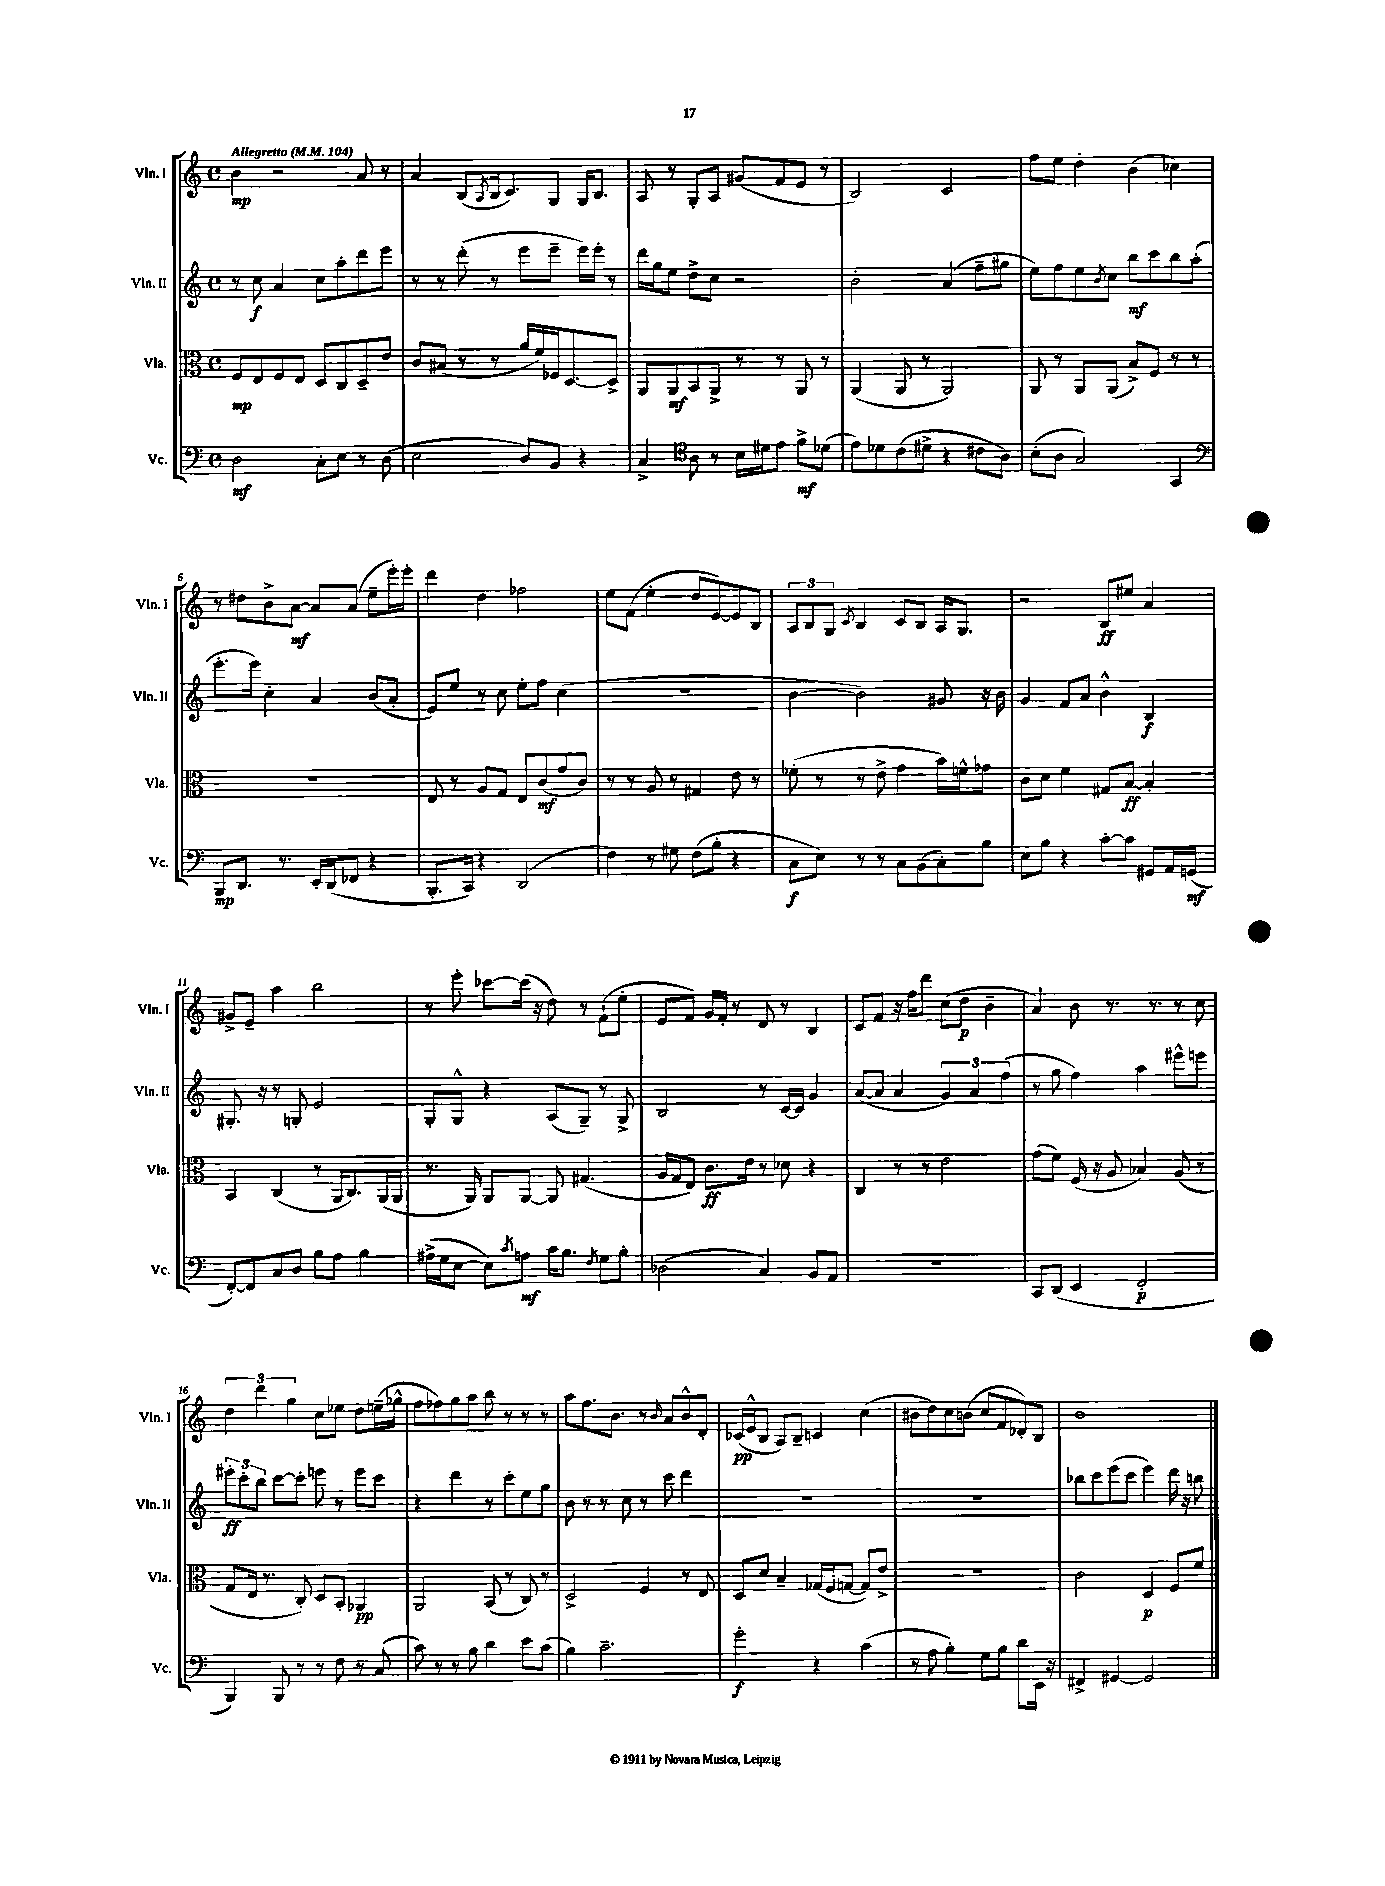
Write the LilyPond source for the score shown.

<<
\new StaffGroup <<
\new Staff = "s0" \with { instrumentName = "Vln. I" shortInstrumentName = "Vln. I" } {
    \clef treble \key c \major \defaultTimeSignature \time 4/4 \tempo "Allegretto" 4 = 104
    b'4\mp r2 a'8 r8 |
    a'4 b8( \acciaccatura { a8 } b16 c'8.) g8 g16 b8. |
    a8 r8 g8-. a8 gis'8( f'8 e'8 r8 |
    b2) c'2 |
    f''8 e''8 d''4-. b'4( ces''4) |
    r8 dis''8 b'8-> a'8~\mf a'8 a'8( e''8-- e'''16-.) e'''16-. |
    d'''4 d''4 fes''2 |
    e''8 f'8( e''4-. d''8 e'8~) e'8 b8 |
    \tuplet 3/2 { a8 b8 g8 } \acciaccatura { c'8 } b4 c'8 b8 a16 g8. |
    r2 b8\ff eis''8 a'4 |
    gis'8-> e'8-- a''4 b''2 |
    r8 e'''8-. ces'''8~ ces'''16( r16 d''8) r8 f'8-!( e''8-. |
    e'8 f'8) g'16 f'16-. r8 d'8 r8 b4 |
    c'8 f'8 r16 f''16 d'''8 c''8( d''8\p b'4-- |
    a'4) b'8 r8. r8. r8 c''8 |
    \tuplet 3/2 { d''4 d'''4 g''4 } c''8 ees''8 d''8 e''16--( ges''16-^ |
    f''8 fes''8) g''8 a''8 b''8 r8 r8 r8 |
    a''8 f''8. b'8. r8 \grace { b'16 } a'8 b'8-^ d'8-. |
    ces'16\pp( e'16-^ b8 a8) b8-- c'4 c''4( |
    bis'8 d''8) c''8 b'8( c''8 f'8 des'8-.) b8 |
    b'1 \bar "|." |
}
\new Staff = "s1" \with { instrumentName = "Vln. II" shortInstrumentName = "Vln. II" } {
    \clef treble \key c \major \defaultTimeSignature \time 4/4
    r8 c''8\f a'4 c''8 a''8-. d'''8 e'''8 |
    r8 r8 d'''8-.( r8 e'''8 e'''8-- e'''16) e'''16-. r8 |
    d'''16 g''16 e''8 d''8-> c''8 r2 |
    b'2-. a'4( f''8-- gis''8 |
    e''8) f''8 e''8 \acciaccatura { b'8 } c''8 b''8\mf c'''8 b''8 a''8-.( |
    e'''8.-. e'''16) c''4-. a'4 b'8( a'8-. |
    e'8) e''8 r8 c''8 e''8-. f''8 c''4( |
    R1 |
    b'4~ b'2) gis'8 r16 b'16 |
    g'4 f'8 a'8 b'4-^ b4\f |
    gis8.-. r16 r8 g8-. e'2 |
    g8-. g8-^ r4 a8( g8--) r8 g8-> |
    b2 r8 c'16~ c'16 g'4 |
    a'8~( a'8 a'4 \tuplet 3/2 { g'4) a'4 f''4( } |
    r8 g''8 f''4) a''4 eis'''8-^ e'''8 |
    \tuplet 3/2 { eis'''8-.\ff c'''8-. b''8 } c'''8~ c'''8-. e'''8 r8 e'''8 c'''8 |
    r4 d'''4 r8 c'''8-. e''8 g''8 |
    b'8 r8 r8 c''8 r8 c'''8 d'''4 |
    R1 |
    R1 |
    bes''8 c'''8 e'''8( c'''8 e'''4) d'''16 r16 b''8 \bar "|." |
}
\new Staff = "s2" \with { instrumentName = "Vla." shortInstrumentName = "Vla." } {
    \clef alto \key c \major \defaultTimeSignature \time 4/4
    f8\mp e8 f8 e8 d8 c8 d8-- e'8 |
    c'8 bis8( r8 r8 a'16 f'16) fes16 d8.~ d8-> |
    a,8 a,8\mf b,8 a,8-> r8 r8 a,8 r8 |
    a,4( a,8 r8 a,2) |
    a,8 r8 a,8 a,8( b8->) f8 r8 r8 |
    r1 |
    e8 r8 a8 g8 e8 c'8\mf( g'8 c'8) |
    r8 r8 a8 r8 gis4 e'8 r8 |
    fes'8-.( r8 r8 e'8-> g'4 b'16) f'16-^ ges'8 |
    c'8 d'8 f'4 gis8 b8~\ff b4-. |
    b,4 c4( r8 a,16 c8.) a,16( a,16 |
    r8. a,16) a,8 a,8~ a,8 gis4.( |
    a16 g16 e8) c'8.\ff e'16 r8 des'8 r4 |
    c4 r8 r8 e'2 |
    g'8( f'8) f16( r16 a8 bes4) a8( r8 |
    g8 e16 r8. c8-.) d8 b,8-. aes,4\pp |
    a,2 b,8( r8 c8) r8 |
    d2-> f4 r8 e8 |
    d8 d'8 b4-- ges16( f16 g8~ g8) e'8-> |
    R1 |
    c'2 d4\p f8 f'8 \bar "|." |
}
\new Staff = "s3" \with { instrumentName = "Vc." shortInstrumentName = "Vc." } {
    \clef bass \key c \major \defaultTimeSignature \time 4/4
    d2\mf c8-. e8 r8 d8( |
    e2 d8) b,8 r4 |
    c4-> \clef tenor a8 r8 b16 dis'16 e'8 f'8->\mf des'8( |
    e'8) des'8 c'8( dis'8-> r4 cis'8 a8) |
    b8-.( a8 g2) g,4 |
    \clef bass b,,8\mp d,8. r8. e,16-. d,16( fes,8 r4 |
    b,,8.-. c,16) r4 d,2( |
    f4) r8 gis8 f8( b8-. r4 |
    c8\f e8) r8 r8 c8 b,8( c8-.) b8 |
    e8 b8 r4 c'8~-. c'8 gis,8 a,16 g,16\mf( |
    f,8~-.) f,8 c8 d8 b8 a8 b4 |
    ais16->( g16 e8~ e8) \acciaccatura { c'8 } a8\mf c'16 b8. \acciaccatura { f8 } g8 b8-. |
    des2( c4) b,8 a,8 |
    R1 |
    c,8 d,8( e,4 f,2-.\p |
    b,,4) b,,8 r8 r8 f8 r8 c8( |
    c'8) r8 r8 b8 d'4 e'8 c'8( |
    b4) c'2.-- |
    g'2-.\f r4 c'4( |
    r8 a8 b4-.) g8 b8 d'8 e,16 r16 |
    fis,4-> gis,4~ gis,2 \bar "|." |
}
>>
>>
